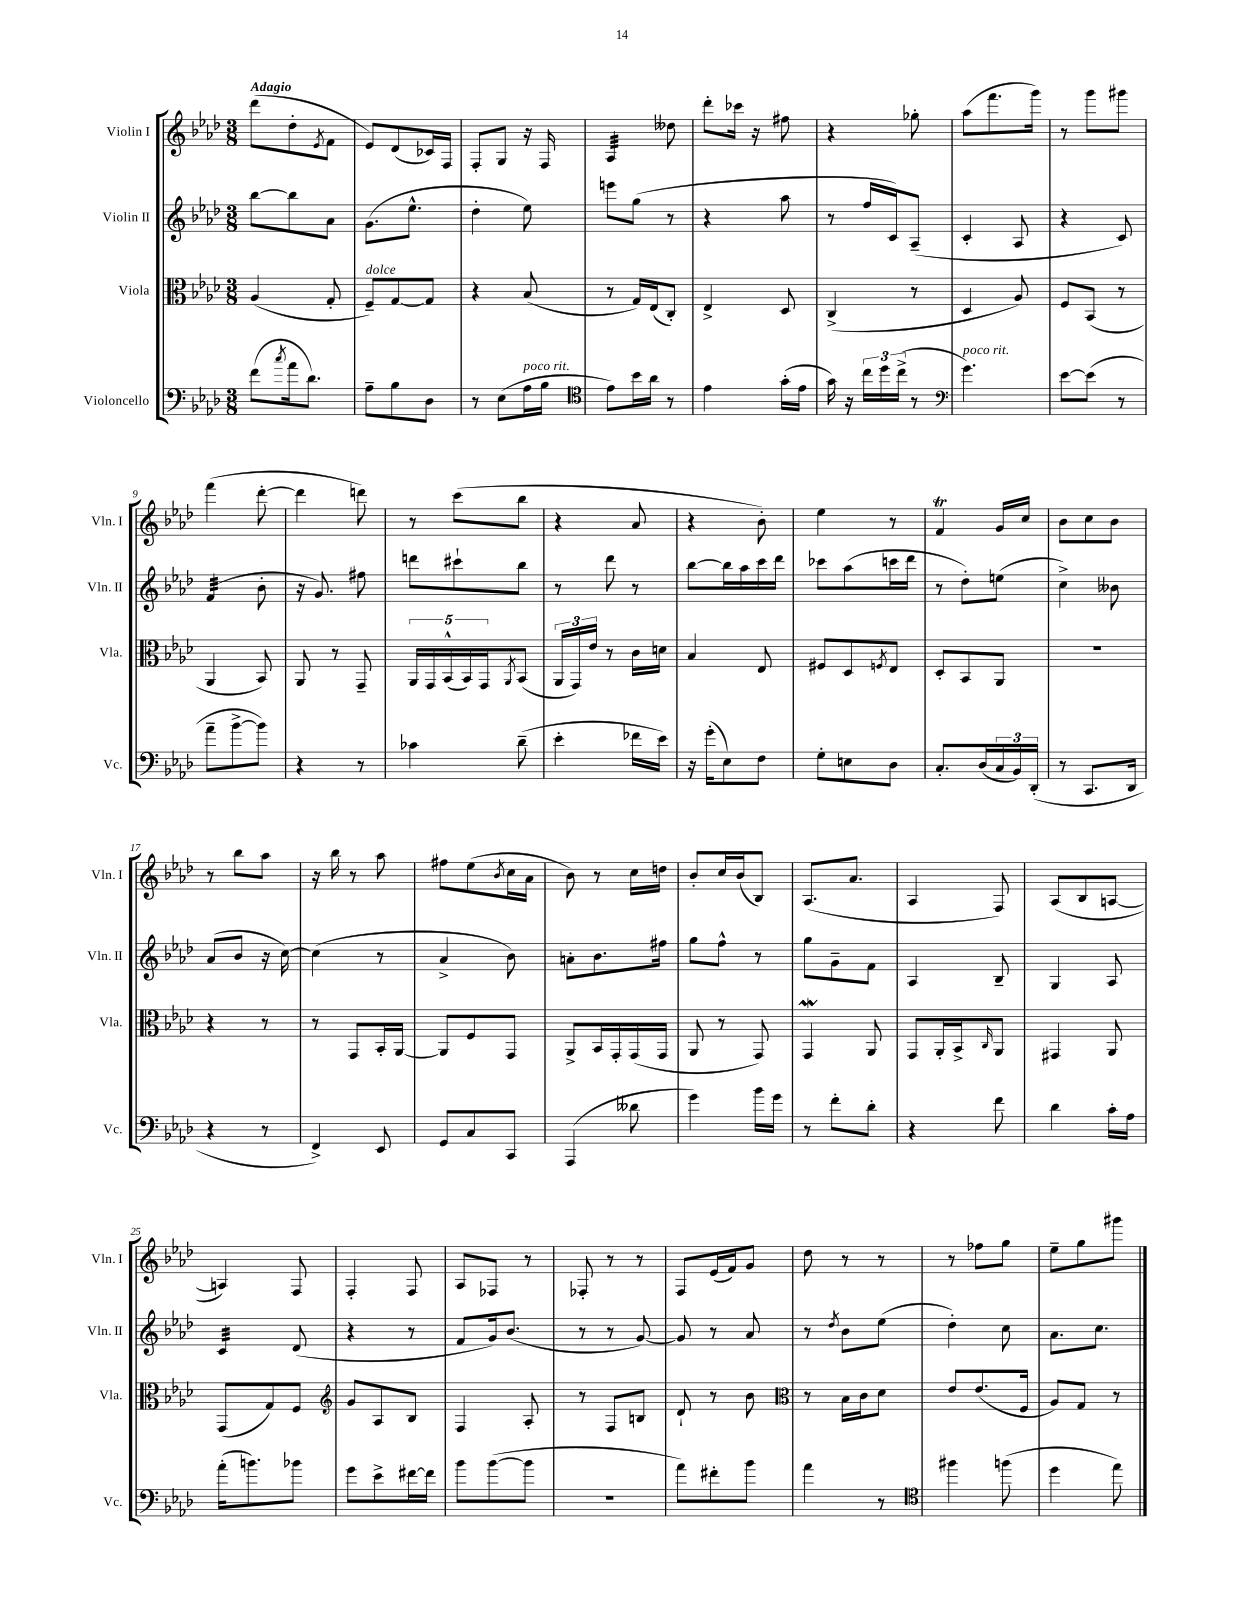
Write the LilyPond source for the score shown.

<<
\new StaffGroup <<
\new Staff = "s0" \with { instrumentName = "Violin I" shortInstrumentName = "Vln. I" } {
    \clef treble \key aes \major \numericTimeSignature \time 3/8 \tempo "Adagio"
    des'''8( des''8-. \acciaccatura { ees'8 } f'8 |
    ees'8) des'8( ces'16) f16 |
    f8-. g8 r16 f16 |
    aes4:32 deses''8 |
    des'''8-. ces'''16 r16 fis''8 |
    r4 ges''8-. |
    aes''8( f'''8. g'''16) |
    r8 g'''8 gis'''8 |
    f'''4( des'''8~-. |
    des'''4 d'''8) |
    r8 c'''8( bes''8 |
    r4 aes'8 |
    r4 bes'8-.) |
    ees''4 r8 |
    f'4\trill g'16 c''16 |
    bes'8 c''8 bes'8 |
    r8 bes''8 aes''8 |
    r16 bes''16 r8 aes''8 |
    fis''8 ees''8( \acciaccatura { bes'8 } c''16 aes'16 |
    bes'8) r8 c''16 d''16 |
    bes'8-. c''16 bes'16( bes8) |
    aes8.( aes'8. |
    aes4 f8) |
    aes8( bes8 a8~ |
    a4) f8 |
    f4-. f8 |
    aes8 fes8 r8 |
    fes8-. r8 r8 |
    f8 ees'16( f'16) g'8 |
    des''8 r8 r8 |
    r8 fes''8 g''8 |
    ees''8-- g''8 gis'''8 \bar "|." |
}
\new Staff = "s1" \with { instrumentName = "Violin II" shortInstrumentName = "Vln. II" } {
    \clef treble \key aes \major \numericTimeSignature \time 3/8
    bes''8~ bes''8 aes'8 |
    g'8.( ees''8.-^ |
    des''4-. ees''8) |
    e'''8 g''8( r8 |
    r4 aes''8 |
    r8 f''16 c'16) aes8--( |
    c'4-. aes8 |
    r4 c'8) |
    f'4:32( bes'8-. |
    r16 g'8.) fis''8 |
    d'''8 cis'''8-! bes''8 |
    r8 des'''8 r8 |
    bes''8~ bes''16 aes''16 c'''16 des'''16 |
    ces'''8 aes''8( c'''16 des'''16 |
    r8 des''8-.) e''8( |
    c''4->) beses'8 |
    aes'8( bes'8 r16 c''16~) |
    c''4( r8 |
    aes'4-> bes'8) |
    a'8-. bes'8. fis''16 |
    g''8 f''8-^ r8 |
    g''8 g'8-- f'8 |
    aes4 bes8-- |
    g4 aes8 |
    c'4:32 des'8( |
    r4 r8 |
    f'8 g'16) bes'8.( |
    r8 r8 g'8~) |
    g'8 r8 aes'8 |
    r8 \acciaccatura { des''8 } bes'8 ees''8( |
    des''4-.) c''8 |
    aes'8. c''8. \bar "|." |
}
\new Staff = "s2" \with { instrumentName = "Viola" shortInstrumentName = "Vla." } {
    \clef alto \key aes \major \numericTimeSignature \time 3/8
    aes4( g8-. |
    f8--^\markup { \italic "dolce" }) g8~ g8 |
    r4 bes8( |
    r8 g16) ees16( c8-.) |
    ees4-> des8 |
    c4->( r8 |
    des4 aes8) |
    f8 bes,8( r8 |
    aes,4 bes,8) |
    aes,8 r8 g,8-- |
    \tuplet 5/4 { aes,16 g,16 bes,16-^( bes,16) g,16 } \acciaccatura { aes,8 } bes,8( |
    \tuplet 3/2 { aes,16 g,16) ees'16 } r8 c'16 d'16 |
    bes4 ees8 |
    fis8 des8 \acciaccatura { f8 } ees8 |
    des8-. bes,8 aes,8 |
    r4. |
    r4 r8 |
    r8 g,8 bes,16-. aes,16~ |
    aes,8 f8 g,8 |
    aes,8-> bes,16 g,16-. g,16( g,16 |
    aes,8 r8 g,8) |
    g,4\mordent aes,8 |
    g,8 aes,16-. bes,16-> \grace { c16 } aes,8 |
    gis,4 aes,8 |
    g,8( g8) f8 |
    \clef treble g'8 aes8 bes8 |
    f4 aes8-. |
    r8 f8 b8 |
    des'8-! r8 bes'8 |
    \clef alto r8 bes16 c'16 des'8 |
    ees'8 ees'8.( f16 |
    aes8) g8 r8 \bar "|." |
}
\new Staff = "s3" \with { instrumentName = "Violoncello" shortInstrumentName = "Vc." } {
    \clef bass \key aes \major \numericTimeSignature \time 3/8
    f'8( \acciaccatura { c''8 } aes'16 des'8.) |
    aes8-- bes8 des8 |
    r8 ees8( aes16^\markup { \italic "poco rit." } bes16 |
    \clef tenor ees'8) bes'16 aes'16 r8 |
    ees'4 g'16-.( ees'16 |
    g'16) r16 \tuplet 3/2 { c''16 des''16 c''16->( } r8 |
    \clef bass g'4.^\markup { \italic "poco rit." }) |
    ees'8~ ees'8( r8 |
    aes'8-- bes'8~-> bes'8) |
    r4 r8 |
    ces'4 des'8--( |
    ees'4-. fes'16 ees'16) |
    r16 g'16-.( ees8) f8 |
    g8-. e8 des8 |
    c8.-. des16( \tuplet 3/2 { c16 bes,16) des,16-.( } |
    r8 c,8. des,16 |
    r4 r8 |
    f,4->) ees,8 |
    g,8 c8 c,8 |
    aes,,4( deses'8 |
    g'4) bes'16 g'16 |
    r8 f'8-. des'8-. |
    r4 f'8 |
    des'4 c'16-. aes16 |
    aes'16-.( b'8.) bes'8 |
    g'8 ees'8-> fis'16~ fis'16 |
    bes'8 bes'8~( bes'8 |
    r4. |
    aes'8) fis'8-. bes'8 |
    aes'4 r8 |
    \clef tenor fis''4 f''8( |
    des''4 ees''8) \bar "|." |
}
>>
>>
